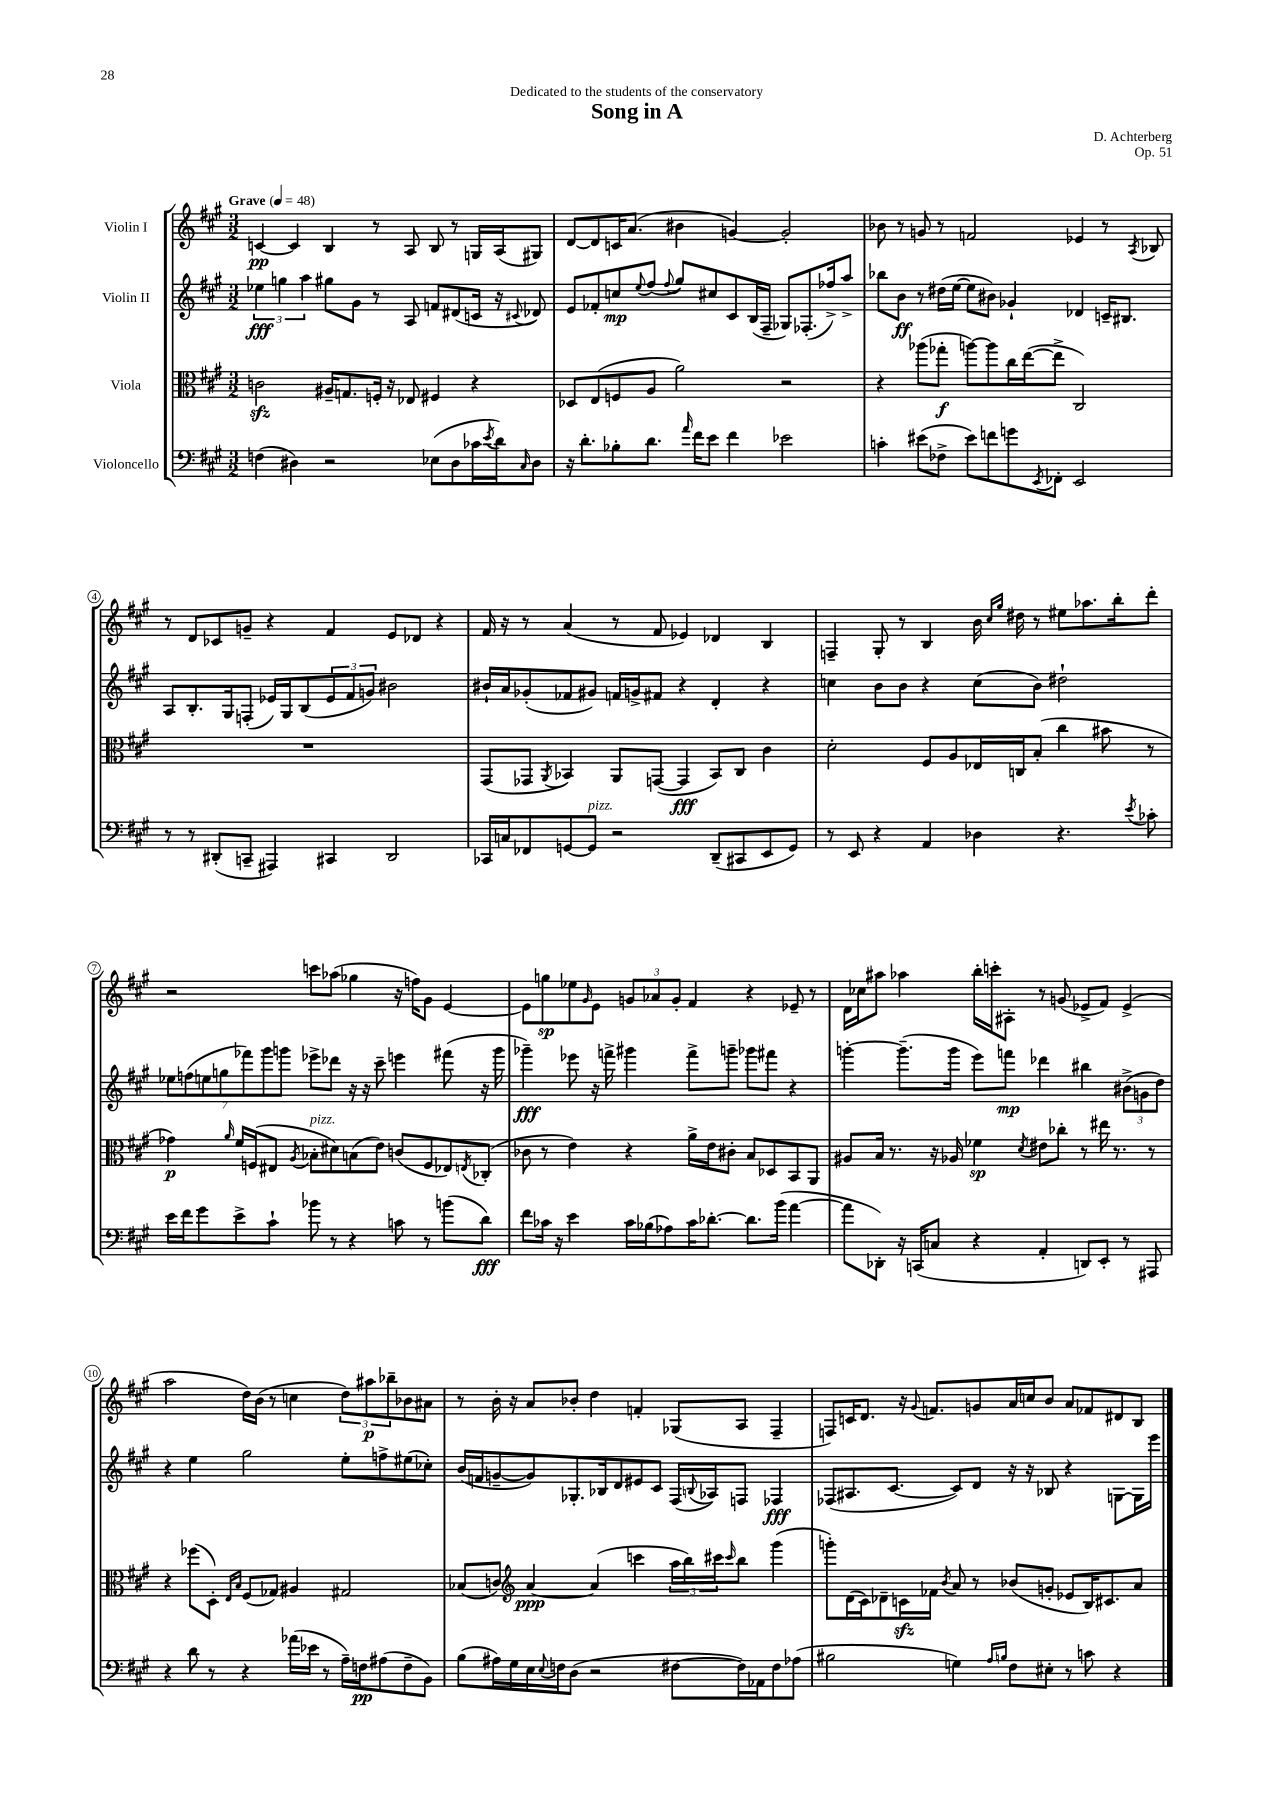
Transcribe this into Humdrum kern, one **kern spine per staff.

**kern	**kern	**kern	**kern
*staff4	*staff3	*staff2	*staff1
*clefF4	*clefC3	*clefG2	*clefG2
*k[f#c#g#]	*k[f#c#g#]	*k[f#c#g#]	*k[f#c#g#]
*M3/2	*M3/2	*M3/2	*M3/2
*MM48	*MM48	*MM48	*MM48
(4F\	2c\	6ee-\	[4c/
.	.	6gg\	.
4D#\)	.	.	4c/]
.	.	6aa\	.
2r	16A#~/LK	8gg#\L	4B/
.	8.G/	.	.
.	.	8g#\J	.
.	16F'/Jk	8r	8r
.	16r	.	.
.	8E-/	8A/	8A/
(8E-\L	4F#/	8f/L	8B/
8D#\	.	(8d#/	8r
16c-\L	4r	16c/Jk	16G/LL
8qe/	.	.	.
16d\J)	.	16r	(16A/J
16qqC#/	.	8qqc#/	.
8D#\J	.	8d-/)	8G#/J)
=	=	=	=
16r	8D-/L	8e/L	[8d/L
8.d'\L	.	.	.
.	(8E/	8f-'/	8d/]
8B-'\	8F/	8cc/	16c/K
.	.	.	(8.a/J
.	.	8qqee/	.
8.d\J	8A/J	(8ff#/J	.
.	.	8qqff#/	.
.	2a\)	8gg#/L)	4b#\
16qqa/	.	.	.
16f#\LK	.	.	.
8e\J	.	8cc#/	.
4f#\	.	8c#/	[4g/)
.	.	(16B/L	.
.	.	16F#~/JJ	.
2e-\	2r	8G-/L)	2g'/]
.	.	(8.F-'/	.
.	.	16ff-^/k)	.
.	.	8aa^/J	.
=	=	=	=
4c'\	4r	8bb-\L	8b-\
.	.	8b\J	8r
(8e#\L	(8aa-\L	8r	8g/
8F-^\J	8gg-'\J	(16dd#\LL	8r
.	.	[16ee\JJ	.
8e#\L)	[8aa\L)	8ee\]L	2f/
8f\	8aa\]	8b#\J)	.
8g\	16cc#\L	4g-`/	.
.	([16ee\J	.	.
8qEE/	.	.	.
8FF-'\J	8ee^\]J	.	.
2EE/	2C#/)	4d-/	4e-/
.	.	16c~/LK	8r
.	.	8.B#/J	.
.	.	.	8qA/
.	.	.	8B-/
=	=	=	=
8r	1.r	8A/L	8r
8r	.	8.B'/	8d/L
(8DD#'/L	.	.	8c-/
.	.	16G#/k	.
8CC~/J	.	(8F'/J	8g~/J
4AAA#/)	.	16e-/LL)	4r
.	.	16G#/J	.
.	.	(8B/	.
4CC#/	.	12e-/	4f#/
.	.	12f#/	.
.	.	12g/J)	.
2DD#/	.	2b#\	8e/L
.	.	.	8d-/J
.	.	.	4r
=	=	=	=
16CC-/LL	(8GG#/L	16b#`/LL	16f#/
16C/J	.	16a/J	16r
8FF-/	8GG-/J	(8g-'/	8r
.	8qAA/	.	.
[8GG/	4BB-/)	8f-/	(4a/
8GG/]J	.	8g#/J)	.
2r	8AA/L	16f/LL	8r
.	.	16g^/J	.
.	([8GG/J	8f#/J	8f#/
.	4GG/]	4r	4e-/)
(8DD~/L	8BB-/L)	4d'/	4d-/
8CC#/	8C#/J	.	.
8EE/	4c#\	4r	4B/
8GG/J)	.	.	.
=	=	=	=
8r	2d'\	4cc\	4F~/
8EE/	.	.	.
4r	.	8b\L	8G#'/
.	.	8b\J	8r
4AA/	8F#/L	4r	4B/
.	8A/	.	.
4D-\	16E-/L	(8cc\L	16b\
.	.	.	16qqcc#/LL
.	.	.	16qqgg#/JJ
.	16C/J	.	16dd#\
.	(8B'/J	8b\J)	8r
4.r	4cc#\	2dd#`\	8ee#\L
.	.	.	8.aa-\
.	8b#\	.	.
.	.	.	16bb'\k
8qe/	.	.	.
8c-'\	8r	.	8ddd'\J
=	=	=	=
16e\LL	4g-\)	14ee-\L	2r
16f#\J	.	.	.
.	.	(14ff\	.
8g#\	.	.	.
.	.	14ee\	.
.	.	14gg\	.
.	16qqa/	.	.
8e^\	16f#/LL	.	.
.	.	14fff-\)	.
.	(16F/J	.	.
.	.	14ggg#\	.
8c#`\J	8E#/J	.	.
.	.	14ggg\J	.
.	8qA/	.	.
8b-\	8B-'\L	8eee-^\L	8ccc\L
8r	8d#\)	8ddd-\J	(8aa-\J
4r	(8B\	16r	4gg-\
.	.	16r	.
.	8e\J)	8ccc#~\	.
8c\	(8c/L	4eee\	16r
.	.	.	16ff\LK)
8r	8F/	.	8g#\J
(8b\L	8E-/)	(8fff#\	[4e/
.	8qE/	.	.
8d\J)	(8C-'/J	16r	.
.	.	16ggg\	.
=	=	=	=
8f#\L	8c-\	4ggg-~\)	8e\]L
16c-\Jk	8r	.	8gg\
16r	.	.	.
4e\	4e\)	8eee-\	8ee-\
.	.	.	16qqg#/
.	.	16r	8e\J
.	.	16fff^\	.
16c-\LL	4r	4ggg#\	12g/L
(16B-\J	.	.	.
.	.	.	12a-/
8A-\)	.	.	.
.	.	.	12g'/J
16c-\K	16a^\LL	8fff^\L	4f#/
[8.d-'\J	16e\J	.	.
.	8c#'\J	8ggg~\J	.
8.d-\]L	8B/L	8ggg-\L	4r
.	8D-/	8fff#\J	.
(16b\Jk	.	.	.
[4a\	8BB/	4r	8e-~/
.	8AA/J	.	8r
=	=	=	=
8a\]L	8A#/L	[4ggg'\	16d\LL
.	.	.	16cc-\J
8DD-'\J)	16B/Jk	.	8aa#\J
.	8.r	.	.
16r	.	(8.ggg~\]L	4aa-\
(16CC/LK	.	.	.
8C/J	16r	.	.
.	16A-/	16ggg\Jk	.
4r	4f-\	8eee\L)	16bb'\LL
.	.	.	16ccc'\J
.	.	8fff\J	8A#'\J
.	8qd/	.	.
4AA'/	8e#\L	4ddd-\	8r
.	8cc-'\J	.	(8g/
8DD/L)	8r	4bb#\	8e-^/L
8EE'/J	16ee#\	.	8f#/J)
.	8.r	.	.
8r	.	(12b#^\L	(4e-^/
.	.	12g\	.
8AAA#/	8r	.	.
.	.	12dd\J)	.
=	=	=	=
4r	4r	4r	2aa\
8d\	(8ff-\L	4ee\	.
8r	8D'\J)	.	.
.	16qqE/LL	.	.
.	16qqB/JJ	.	.
4r	(8F#/L	2gg#\	16dd\LL)
.	.	.	(16b\JJ
.	8G-/J)	.	8r
(16a-\LL	4A#/	.	4cc\
16e-\JJ	.	.	.
8r	.	.	.
16A~\LL)	2G#/	8ee'\L	12dd\L)
16F\J	.	.	.
.	.	.	12aa#\
(8A#\	.	8ff^\	.
.	.	.	12bb-~\
8F~\	.	(8ee#\	8b-\
8BB\J)	.	8cc-'\J)	8a#\J
=	=	=	=
(8B\L	(8B-/L	(16b/LL	8r
.	.	16f/J	.
16A#\L)	8c/J)	[8g~/	16b'\
16G#\	.	.	16r
*	*clefG2	*	*
16E\	[4a/	8g/])	8a/L
8qqE/	.	.	.
16F\J	.	.	.
(8D\J	.	8.G-'/	8b-'/J
2r	(4a/]	.	4dd\
.	.	16B-/k	.
.	.	8d/	.
.	4ccc\	8e#/	4f'/
.	.	8c#/J	.
[8F#\L	24aa\LL	(16F#/LL	(8G-/L
.	24bb\)	.	.
.	.	8qqB/	.
.	.	16A-/J)	.
.	24ccc#\J	.	.
.	16qqccc#/	.	.
16F#\]L)	8bb\J	8F/J	8A/J
16AA-\J	.	.	.
8F#\	(4ggg#\	4F-/	4F#~/
(8A-\J	.	.	.
=	=	=	=
2B#\	8ggg'\L)	(8F-/L	8F/L)
.	(16d\L	8.A#/	16c/K
.	16c#\J)	.	8.d/J
.	8d-~\	.	.
.	.	[8.c#/J	.
.	16c\L	.	16r
.	.	.	8qqg#/
.	16f-\JJ	.	8.f/L
.	8qb/	.	.
4G\)	8a/	8c#/]L)	.
.	8r	8d/J	8g/
16qqA/LL	.	.	.
16qqB/JJ	.	.	.
8F#\L	(8b-/L	16r	16a/L
.	.	16r	16cc/J
8E#'\J	8g'/J	8B-/	8b/J
8r	8e-/L	4r	8a/L
8c\	16B/K)	.	8f-/
.	8.c#/	.	.
4r	.	[8G\L	8d#/
.	8a/J	16G\]L	8B/J
.	.	16eee\JJ	.
==	==	==	==
*-	*-	*-	*-
